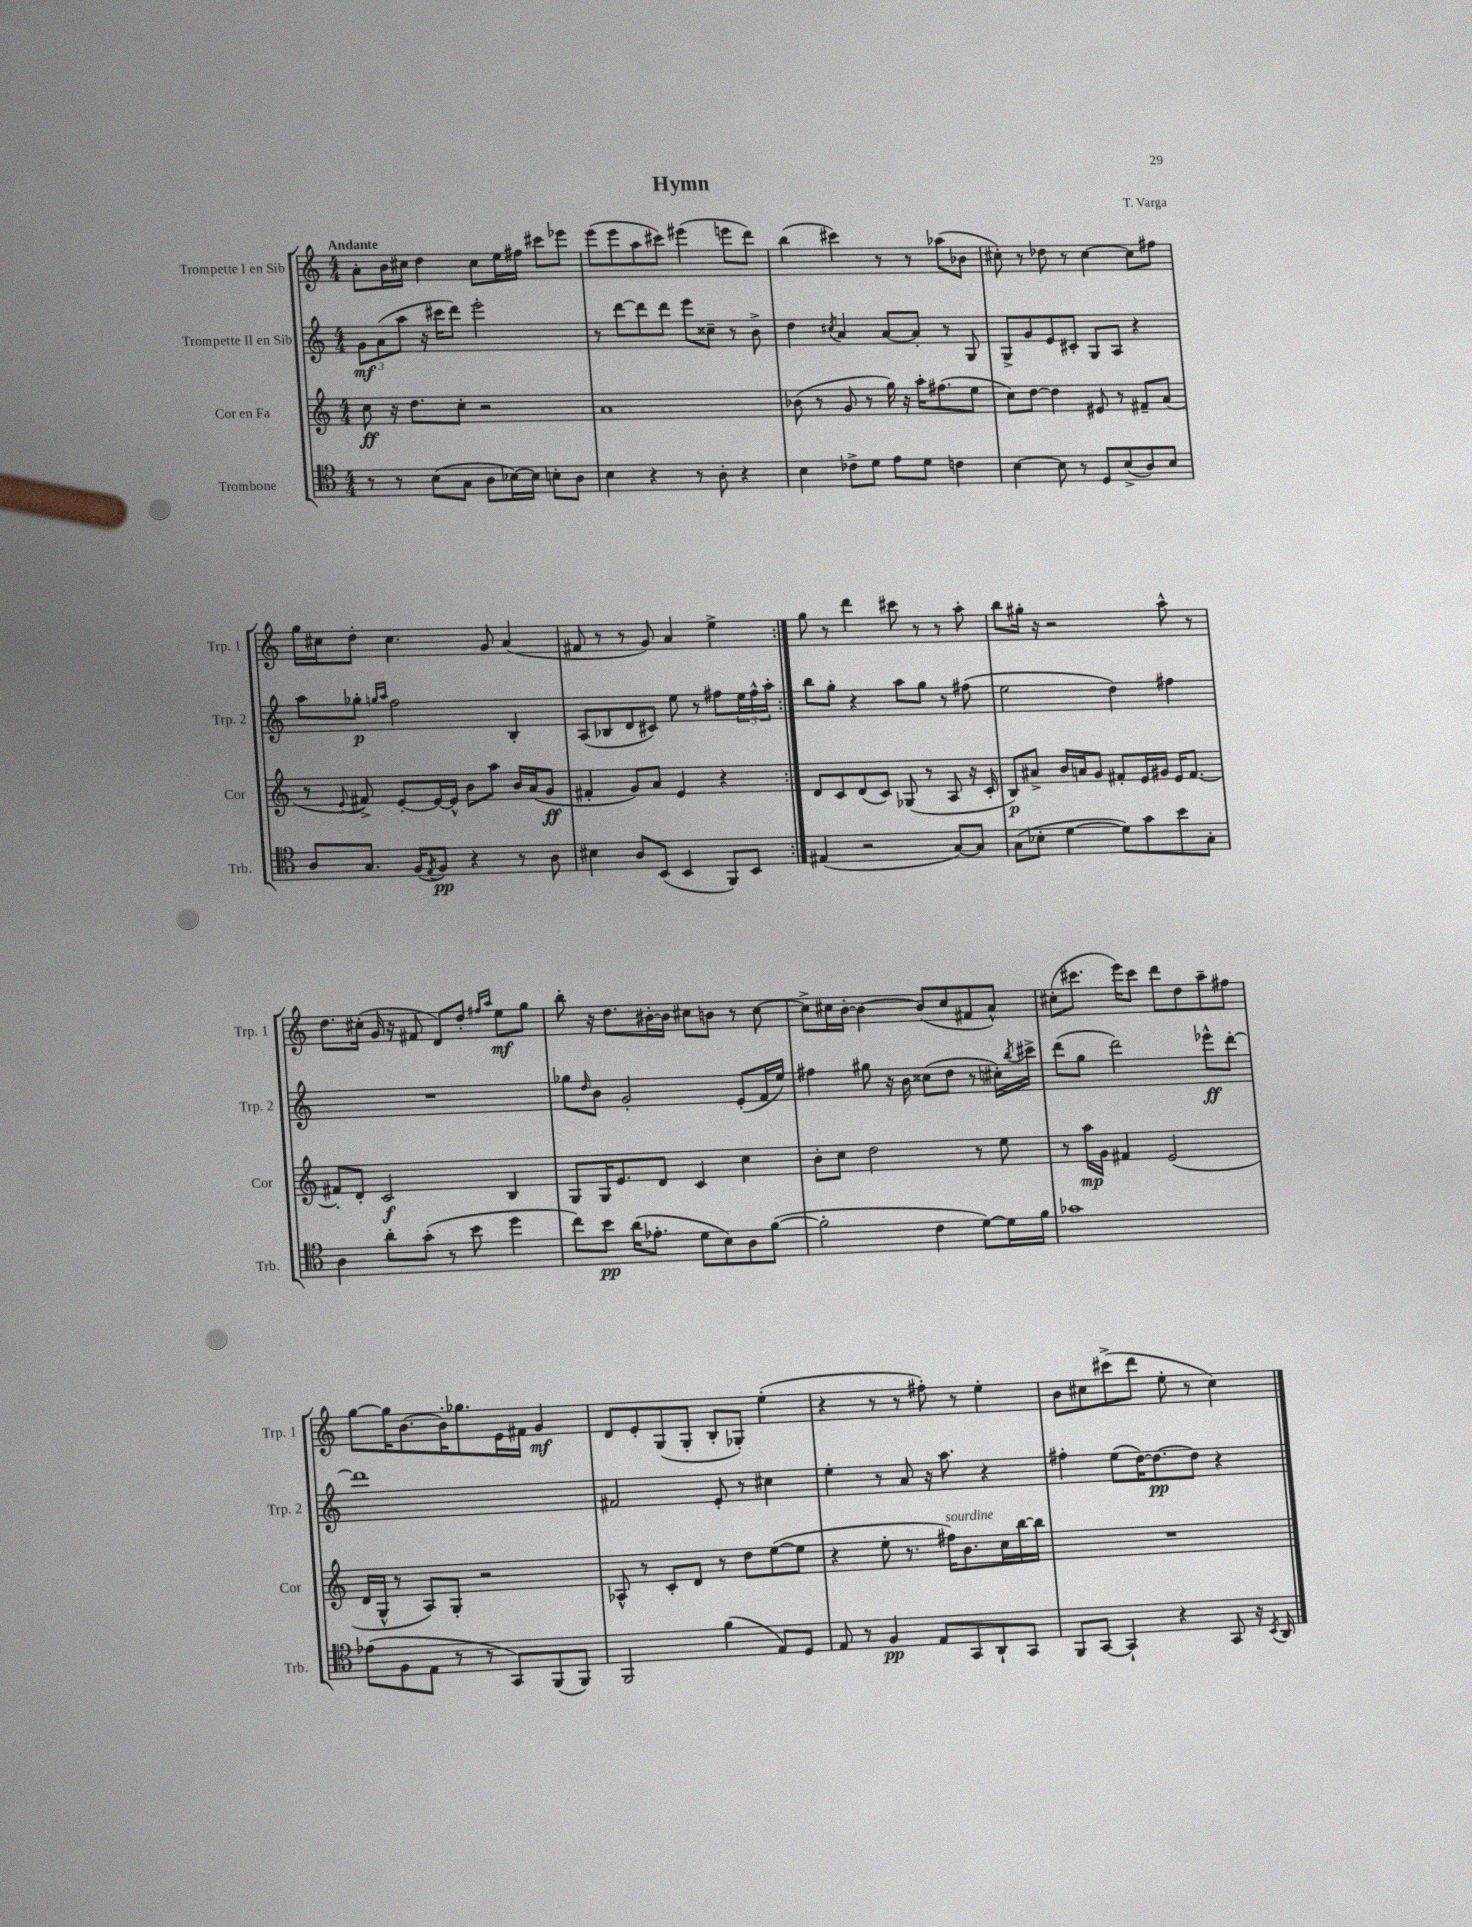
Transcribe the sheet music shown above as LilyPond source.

\header { title = "Hymn" composer = "T. Varga" }
<<
\new StaffGroup <<
\new Staff = "s0" \with { instrumentName = "Trompette I en Sib" shortInstrumentName = "Trp. 1" } {
    \clef treble \key c \major \numericTimeSignature \time 4/4 \tempo "Andante"
    \repeat volta 2 { a'8-. b'16 cis''16 d''4 cis''8 e''16 fis''16 cis'''8 ees'''8 |
    e'''8( e'''8 a''8 cis'''8) eis'''4( e'''8 d'''8) |
    b''4( cis'''4) r8 r8 aes''8( bes'8 |
    cis''8-.) r8 des''8 r8 cis''4~ cis''8 fis''8 |
    g''16 cis''16 d''8-. cis''4. g'8 a'4( |
    fis'8 r8 r8 g'8) a'4 e''4-> | }
    g''8 r8 d'''4 cis'''8 r8 r8 a''8-. |
    b''8 gis''16-. r16 r2 a''8-^ r8 |
    d''8. cis''16-.( g'16 r16 fis'8 d'8) d''8-. \grace { fis''16 a''16 } e''8\mf g''8 |
    b''8-. r16 d''8. bis'16~-. bis'16 cis''8 b'8 r8 cis''8~ |
    cis''8-> cis''16 b'16~-. b'4~ b'8( cis''8 fis'8 a'8-^) |
    cis''8-.( cis'''8. e'''16) cis'''8 d'''8 d''8 a''8-- fis''8 |
    g''8~ g''16 b'8.~ b'16-. ges''8. e'16 fis'16 g'4\mf |
    d'8 e'8-. g8( g8-. b8-. ges8-.) e''4-.( |
    r4 r8 r8 fis''8-.) r8 e''4-. |
    b'8 cis''8 cis'''8->( d'''8 e''8-. r8 cis''4) \bar "|." |
}
\new Staff = "s1" \with { instrumentName = "Trompette II en Sib" shortInstrumentName = "Trp. 2" } {
    \clef treble \key c \major \numericTimeSignature \time 4/4
    \repeat volta 2 { \tuplet 3/2 { g'8\mf a'8( a''8 } r16 cis'''16 d'''8) e'''2-. |
    r8 d'''8~ d'''8 d'''8 e'''8 cisis''8-- r8 b'8-> |
    d''4 \acciaccatura { cis''8 } a'4 a'8~ a'8-. r8 g8 |
    g8-> g'8 e'8 cis'8-. g8 a8 r4 |
    a''8 ges''8-.\p \grace { g''16 a''16 } f''2 b4-. |
    a8( bes8 d'8 cis'8) e''8 r8 fis''8 \tuplet 3/2 { e''16 fis''16-^ a''16-. } | }
    b''8 g''8-. r4 a''8 g''8 r8 fis''8( |
    e''2 d''4) fis''4 |
    R1 |
    ges''8 \grace { d''16 } b'8 g'2-. e'8-.( f'16 e''16) |
    fis''4 gis''8 r16 b'16 cisis''8( d''8 r8 cis''16-.) \acciaccatura { b''8 } cis'''16-> |
    d'''8( g''8 d'''2) ees'''8-^\ff d'''8~-. |
    d'''1 |
    fis'2 e'8-. r8 cis''4 |
    e''4-. r8 a'8 r16 a''8. r4 |
    fis''4-. e''8( d''16~) d''8.~\pp d''8 r4 \bar "|." |
}
\new Staff = "s2" \with { instrumentName = "Cor en Fa" shortInstrumentName = "Cor" } {
    \clef treble \key c \major \numericTimeSignature \time 4/4
    \repeat volta 2 { c''8\ff r16 d''8. c''8-. r2 |
    a'1 |
    bes'8( r8 g'8 r8 g''16) r16 a''16-. fis''8.( e''8 |
    c''8) d''8~ d''4 eis'8 r8 fis'8-- a'8( |
    r8 \appoggiatura { e'8 } fis'8->) e'8~-. e'16~ e'16-^ b'8 a''8 b'16 a'16( g'8\ff |
    fis'4-. g'8) a'8 e'4 r4 | }
    d'8 c'8 d'8( c'8) ges8( r8 a8 r16 c'16-. |
    b8\p) ais'8-> b'16 a'16 g'8 fis'8-. e'16 gis'16 e'16 fis'8.~ |
    fis'8-. d'8-. c'2\f b4 |
    g8 g16 e'8. d'8 c'4 c''4 |
    b'8-. c''8 d''2 r8 e''8 |
    r8 a''16\mp g'16 fis'4 e'2( |
    d'16 g16-^ r8 a8) g8-. r2 |
    aes8-^ r8 c'8-. d'8 r8 d''8 e''8~( e''8 |
    r4 e''8-. r8. fis''16^\markup { \italic "sourdine" }) b'8. c''16 b''16~ b''16 |
    R1 \bar "|." |
}
\new Staff = "s3" \with { instrumentName = "Trombone" shortInstrumentName = "Trb." } {
    \clef tenor \key c \major \numericTimeSignature \time 4/4
    \repeat volta 2 { r8 r8 b8( g8 a8 bes16~) bes16 b8-. a8 |
    b4 r4 r8 a8-. r4 |
    b4 ces'8-> d'8 e'8 d'8 c'4 |
    b4~ b8 r8 d8 b8->( a8) b8 |
    a8 g8. f16( \acciaccatura { e8 } f8\pp) r4 r8 a8 |
    bis4 a8 b,8( b,4 f,8) b,8 | }
    eis4( r2 g8~) g8 |
    g8( bes8-. d'4~ d'8) g'8 b'8 g8-. |
    a4 a'8-. g'8-.( r8 b'8 d''4 |
    c''8) b'8\pp a'16( ees'8.-. d'8 b8) a8 f'8~( |
    f'2-. c'4 d'8~) d'16 f'16 |
    ges'1 |
    ees'8( f8 e8 r8 r8 g,8) f,8( f,8) |
    f,2 f'4( e8) d8 |
    e8 r8 f4\pp e8 g,8 a,8-! g,8 |
    f,8 g,8~ g,4-! r4 g,8 r16 \acciaccatura { b,8 } a,16 \bar "|." |
}
>>
>>
\layout { \context { \Score \remove "Bar_number_engraver" } }
